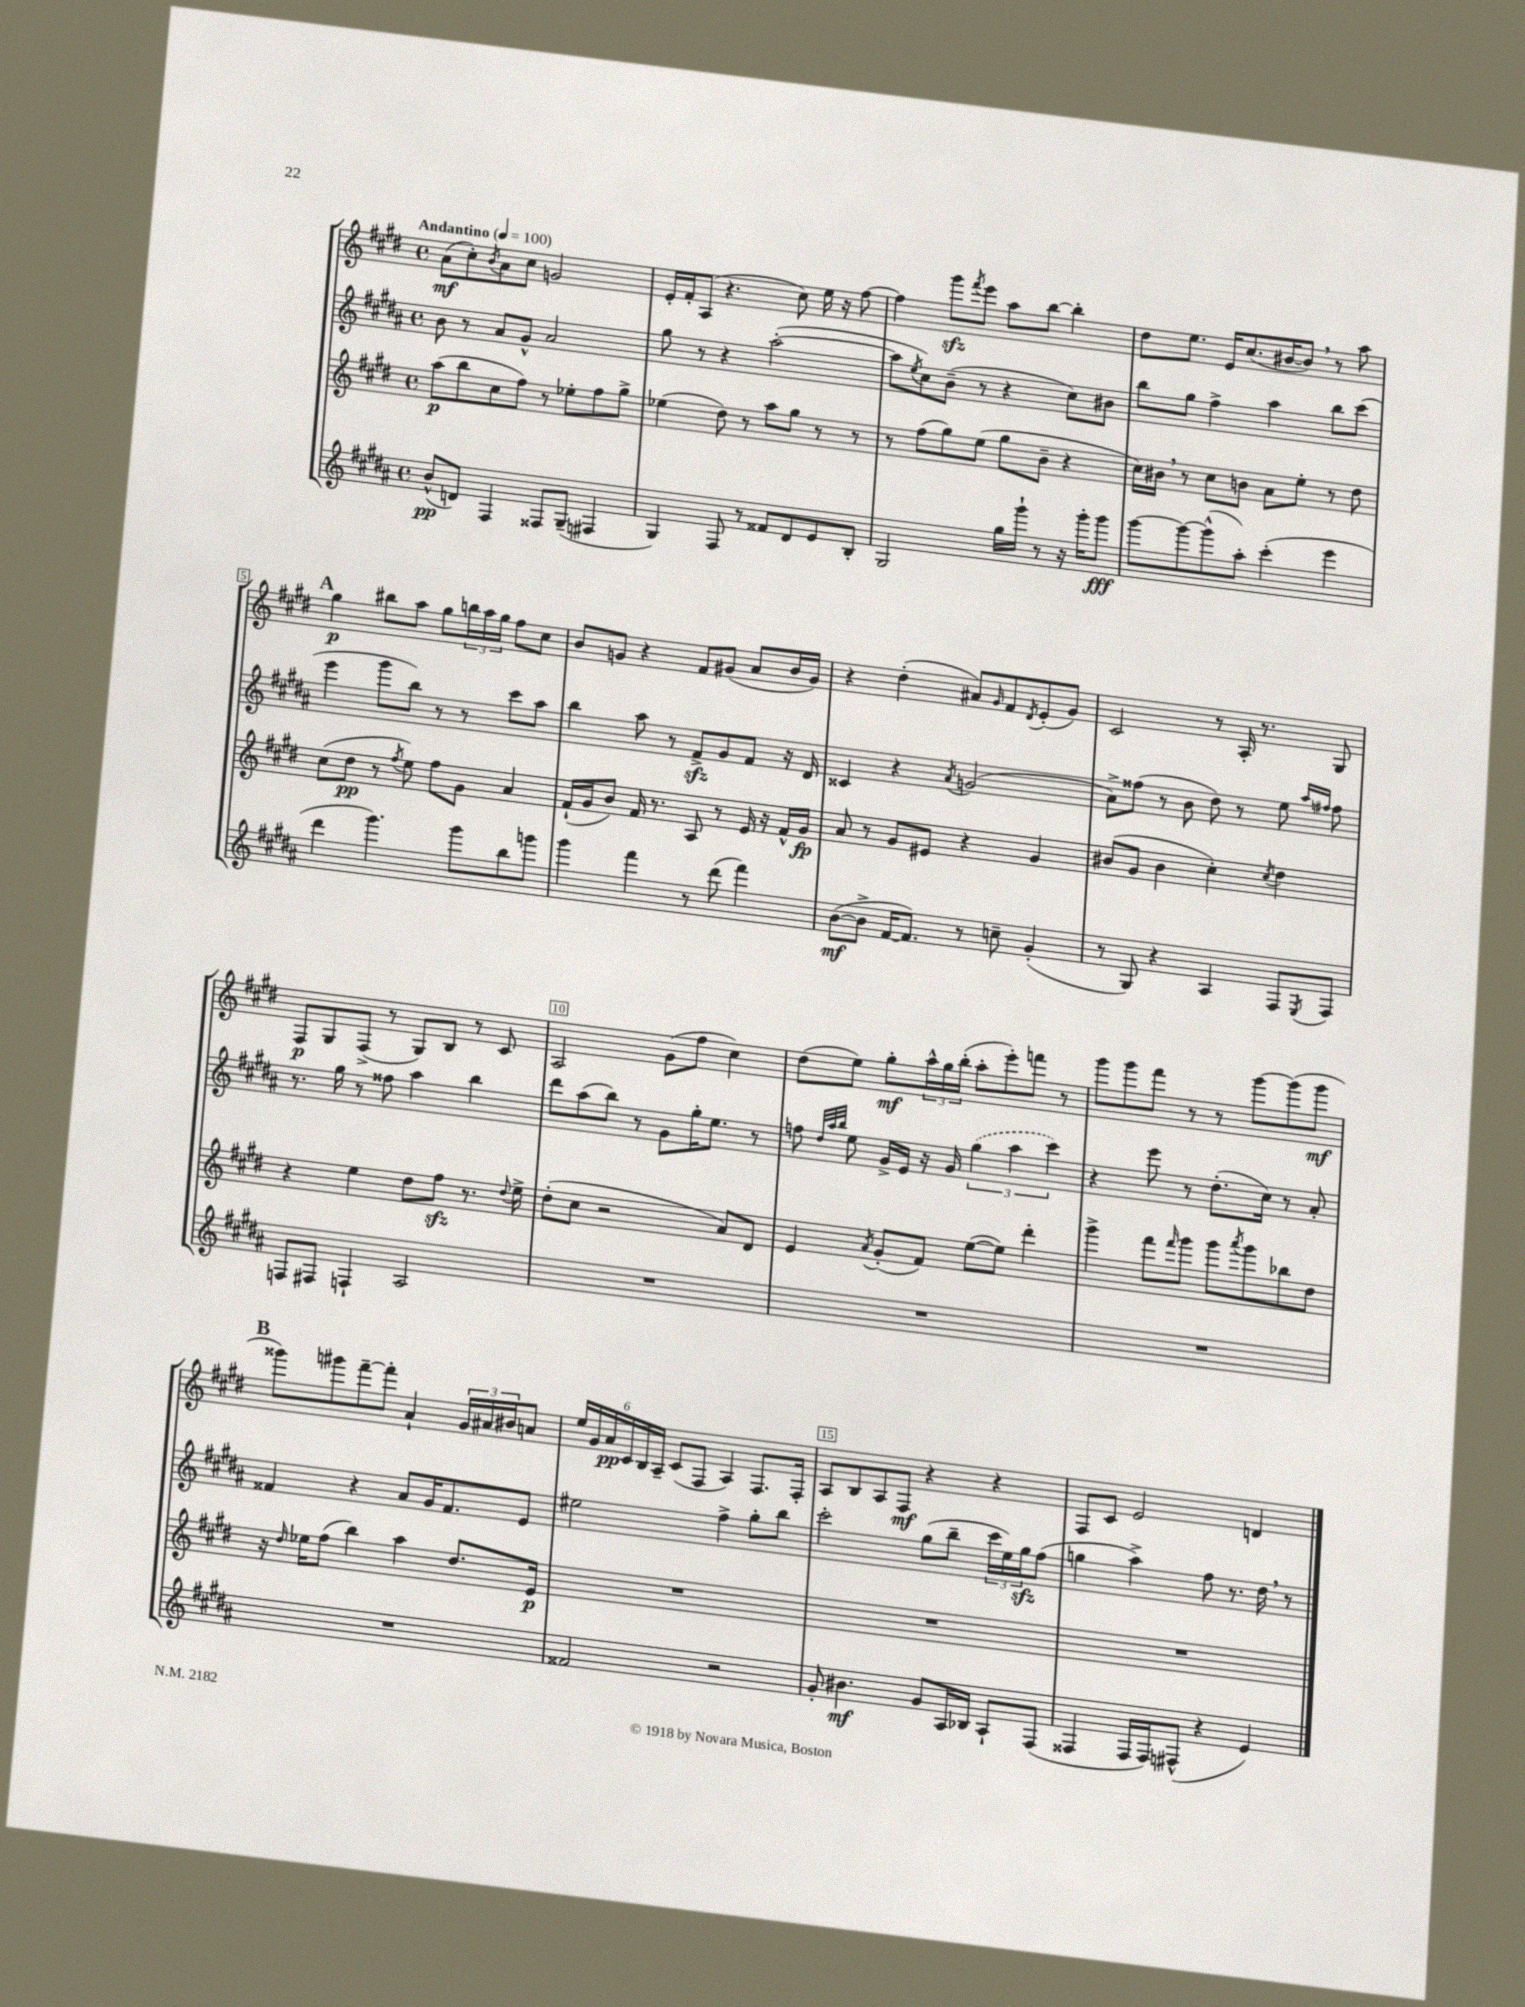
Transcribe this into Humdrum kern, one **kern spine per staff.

**kern	**kern	**kern	**kern
*staff4	*staff3	*staff2	*staff1
*clefG2	*clefG2	*clefG2	*clefG2
*k[f#c#g#d#a#]	*k[f#c#g#d#]	*k[f#c#g#d#a#]	*k[f#c#g#d#]
*M4/4	*M4/4	*M4/4	*M4/4
*met(c)	*met(c)	*met(c)	*met(c)
*MM100	*MM100	*MM100	*MM100
(8b^^/L	(8aa\L	8b\	(8a\L
8d/J)	8bb\	8r	8cc#'\)
.	.	.	8qb/
4F#/	8cc#\	8a#/L	8a\
.	8ff#\J)	8g#^^/J	8cc#\J
8F##/L	8r	2a#/	2g/
(8G#~/J	8ee-'\L	.	.
4F#/	8ff#\	.	.
.	8gg#^\J	.	.
=	=	=	=
4G#/)	(4ee-\	8gg#\	16e'/LL
.	.	.	16f#'/J
.	.	8r	(8A/J
8F#/	8dd#\)	4r	4.r
8r	8r	.	.
8f##/L	8aa\L	([2aa#'\	.
8d#/	8gg#\J	.	8cc#\)
8e/	8r	.	16ee\
.	.	.	16r
8B'/J	8r	.	[8ff#\
=	=	=	=
2G#/	8r	8aa#\]L	4ff#\]
.	.	8qee/	.
.	(8ff#\L	8cc#\)	.
.	8gg#\)	(8b~\J	8ggg#\L
.	.	.	8qfff#/
.	(8ee\J	8r	8eee\J
16gg#\LL	8gg#\L	4r	8aa\L
16ggg#`\JJ	.	.	.
8r	8b~\J	.	[8bb\J
16r	4r	8cc#\L)	4bb'\]
16ggg#'\LK	.	.	.
8ggg#\J	.	8b#\J	.
=	=	=	=
[8ggg#\L	16cc#\LL)	8bb\L	8dd#\L
.	16b#\JJ	.	.
8ggg#\_	8r	8gg#\J	8.ee\J
(8ggg#^^\]	8cc#\L	4ff#^\	.
.	.	.	16e/LK
8aa#'\J)	8b\J	.	(8.cc#/
(4ccc#'\	8a\L	4aa#\	.
.	.	.	[16b#/K
.	8ee'\J	.	8b#/]J)
4eee\	8r	8bb\L	8r
.	8dd#\	(8ccc#\J	8aa\
=	=	=	=
4ddd#\	(8cc#\L	4eee\	4gg#\
.	8dd#\J	.	.
4.ggg#\)	8r	8ggg#\L	8bb#\L
.	8qff#/	.	.
.	8ee\)	8bb\J)	8aa\J
.	8ff#\L	8r	8gg#\L
8ggg#\L	8g#\J	8r	24bb\L
.	.	.	24aa\
.	.	.	24gg#\JJ
8bb\	4a/	8ccc#\L	8ff#\L
8ggg\J	.	8aa#\J	8cc#\J
=	=	=	=
4ggg#\	(16f#`/LL	4bb\	8b/L
.	16g#/J	.	.
.	8b/J)	.	8g/J
4fff#\	16f#/	8aa#\	4r
.	8.r	.	.
.	.	8r	.
8r	8A/	8f#^/L	8f#/L
(8ddd#\	8r	8g#/	(8g#/J
4fff#\)	16e/	8f#/J	8a/L
.	16r	.	.
.	16f#^^/LL	16r	16b/L
.	16g#/JJ	16d#/	16g#/JJ)
=	=	=	=
([8b\L	8a/	4c##/	4r
8b^\]J	8r	.	.
[16f#/LK	8g#/L	4r	(4dd#'\
8.f#/]J)	.	.	.
.	8e#/J	.	.
.	.	8qa#/	.
8r	4r	(2g/	8a#/L)
.	.	.	16qqg#/
8cc~\	.	.	8f#/
.	.	.	8qd#/
(4g#'/	4g#/	.	(8e'/
.	.	.	8g#/J)
=	=	=	=
8r	(8b#/L	8a#^\L)	2c#/
8G#/)	8g#/J	(8ff##\J	.
4r	4b#\	8r	.
.	.	8b\	.
4A#/	4cc#'\)	8dd#\)	8r
.	.	8r	16A'/
.	.	.	8.r
.	8qcc#/	.	.
8F#/L	4dd#\	8ee\	.
.	.	16qqaa#/LL	.
8qE/	.	16qqff#/JJ	.
8F#/J	.	8ff#\	8G#/
=	=	=	=
8F/L	4r	8.r	8F#/L
8F#/J	.	.	8G#/
.	.	16gg#\	.
4F`/	4ee\	8r	(8F#^/J
.	.	8ff##\	8r
2A#/	8dd#\L	4aa#\	8G#/L)
.	8ff#\J	.	8B/J
.	8.r	4bb\	8r
.	.	.	8c#/
.	8qqdd#/	.	.
.	16ee^\	.	.
=	=	=	=
1r	(8dd#'\L	8ddd#\L	2A/
.	8cc#\J	(8aa#\	.
.	2r	8bb\J)	.
.	.	8r	.
.	.	8g#\L	(8g#\L
.	.	16gg#'\K	8ff#\J
.	.	8.ee\J	.
.	8a/L)	.	4cc#\)
.	8d#/J	8r	.
=	=	=	=
1r	4e/	8ff\	(8dd#\L
.	.	32qqdd#/LLL	.
.	.	32qqaa#/	.
.	.	32qqbb/JJJ	.
.	.	8ee\	8ee\J)
.	8qa/	.	.
.	(8g#'/L	16g#^/LL	8gg#'\L
.	.	16e/JJ	.
.	8f#/J)	16r	24aa^^\L
.	.	.	24gg#\
.	.	16g#/	.
.	.	.	(24bb'\JJ
.	([8ee\L	(6gg#\	8aa'\L
.	8ee\]J)	.	8eee'\)
.	.	6aa#\	.
.	4ddd#'\	.	8fff\J
.	.	6ccc#\)	.
.	.	.	8r
=	=	=	=
1r	4ggg#^\	4r	8ggg#\L
.	.	.	8ggg#\
.	8fff#\L	8eee\	8fff#\J
.	16qqfff#/	.	.
.	8ggg#\J	8r	8r
.	8ggg#\L	(8.dd#'\L	8r
.	8qaaa/	.	.
.	8ggg#\	.	[8ggg#\L
.	.	16cc#\Jk)	.
.	8bb-\	8r	(8ggg#\]
.	8dd#\J	8a#'/	8ggg#\J
=	=	=	=
1r	16r	4f##/	8ggg##\L)
.	16qqdd#/	.	.
.	16ee-\LK	.	.
.	(8ff#\J	.	8ggg#\
.	4bb\)	4r	[8fff#~\
.	.	.	8fff#'\]J
.	4aa\	8a#/L	4a`/
.	.	16g#/K	.
.	.	8.f##/	.
.	8.dd#/L	.	24g#/LL
.	.	.	24a#/
.	.	.	24b#/J
.	.	8e/J	8a/J
.	16e/Jk	.	.
=	=	=	=
2f##/	1r	2ee#\	24ee/LL
.	.	.	24g#/
.	.	.	24a/
.	.	.	24c#/
.	.	.	24B/
.	.	.	24A~/JJ
.	.	.	(8c#/L
.	.	.	8F#/J
2r	.	4ff#^\	4A/)
.	.	8gg#'\L	8.F#/L
.	.	8bb\J	.
.	.	.	16F#'/Jk
=	=	=	=
8g#'/	1r	2ccc#'\	8A/L
4.b#\	.	.	8B/
.	.	.	8A/
.	.	.	8F#/J
8g#/L	.	(8gg#\L	4r
16A#/L	.	8bb~\J	.
16B-/JJ	.	.	.
8A#`/L	.	24ccc#\LL	4r
.	.	24ee\)	.
.	.	24gg#\J	.
(8F#/J	.	(8ff#\J	.
=	=	=	=
4F##/	1r	4gg\	8F#/L
.	.	.	8c#/J
16F##/LL	.	4aa#^\)	2e/
16F##/J)	.	.	.
(8F#^^/J	.	.	.
4r	.	8ff#\	.
.	.	8.r	.
4e/)	.	.	4d/
.	.	16dd#\	.
.	.	8r	.
==	==	==	==
*-	*-	*-	*-
